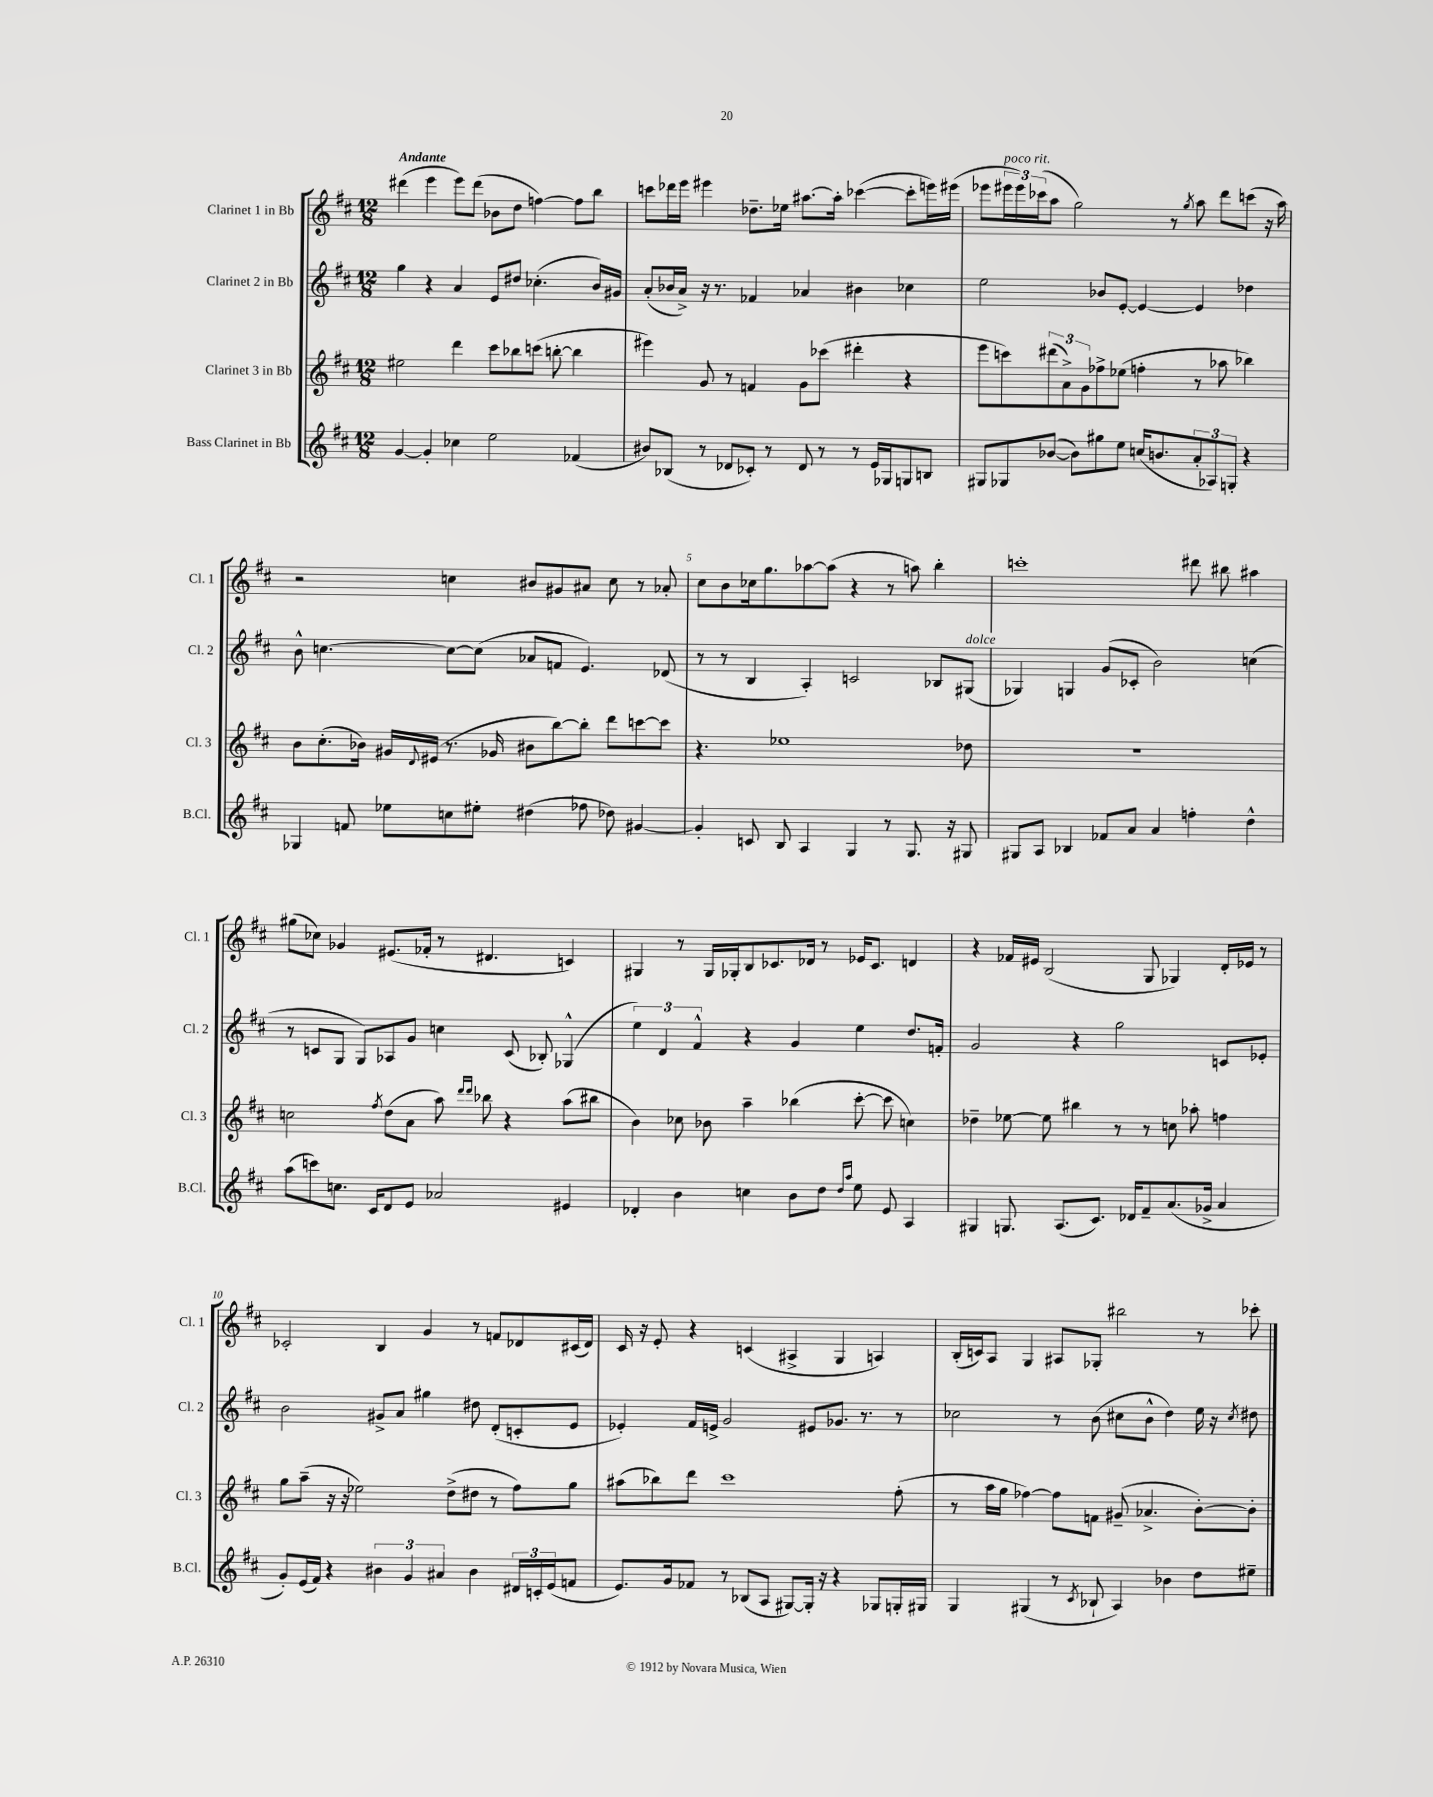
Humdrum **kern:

**kern	**kern	**kern	**kern
*staff4	*staff3	*staff2	*staff1
*clefG2	*clefG2	*clefG2	*clefG2
*k[f#c#]	*k[f#c#]	*k[f#c#]	*k[f#c#]
*M12/8	*M12/8	*M12/8	*M12/8
[4g/	2ee#\	4gg\	(4ddd#\
4g'/]	.	4r	4eee\
4cc-\	4ddd\	4a/	8eee\L)
.	.	.	(8ddd#\J
2ee\	8ccc#\L	8e/L	8b-\L
.	8bb-\	8dd#/J	8dd\J
.	(8ccc\J	(4.cc-'\	[4ff\)
.	[8bb'\	.	.
(4f-/	4bb\]	.	8ff\]L
.	.	16b/LL)	8bb\J
.	.	16g#/JJ	.
=	=	=	=
8b#/L)	4eee#\)	(8a'/L	8ccc\L
(8B-/J	.	16b-/L	16ddd-\L
.	.	16a^/JJ)	16eee\JJ
8r	8g/	16r	4eee#\
.	.	8.r	.
8d-/L	8r	.	.
8c-'/J)	4f/	4f-/	8.dd-~\L
8r	.	.	.
.	.	.	16ee-\Jk
8d-/	8g\L	4a-/	[8.aa#\L
8r	(8ccc-\J	.	.
.	.	.	16aa#'\]Jk
8r	4ddd#'\	4b#\	([4ccc-\
16e/LL	.	.	.
16G-/J	.	.	.
8G/	4r	4cc-\	8ccc-'\]L
8B/J	.	.	16eee\L)
.	.	.	(16eee#\JJ
=	=	=	=
8G#/L	8eee\L	2ee\	8eee-\L
8G-/	8ccc\)	.	24eee#\L
.	.	.	24eee#\)
.	.	.	(24ccc-\J
([8b-/J	(12ddd#\	.	8aa\J
.	12a^\)	.	.
8b-\]L)	.	.	2gg\)
.	12g\	.	.
8gg#\	8ff-^\	8b-/L	.
8ee\J	(8ee-\J	[8e'/J	.
(16cc/LK	4ff'\	4e/_	.
8.b/	.	.	.
.	.	.	8r
.	.	.	8qgg/
12a'/	8r	4e/]	8aa\
12A-/)	.	.	.
.	8aa-\	.	8ddd\L
12G'/J	.	.	.
4r	4bb-\)	4dd-\	(8ccc\J
.	.	.	16r
.	.	.	16aa\)
=	=	=	=
4G-/	8b\L	8b^^\	2r
.	(8.cc#'\	[4.cc\	.
8f/	.	.	.
.	16b-\Jk)	.	.
8ee-\L	16g#/LL	.	.
.	8qqd/	.	.
.	(16e#/JJ	.	.
8cc\	8.r	8cc\_L	4cc\
8ee#'\J	.	(8cc\]J	.
.	16g-/	.	.
(4dd#\	8b#\L	8a-/L	8b#/L
.	[8bb\)	8f/J	8g#/
8ff-\	8bb'\]J	4.e/)	8a#/J
8dd-\)	8ddd\L	.	8cc\
[4g#/	[8ccc\	.	8r
.	8ccc\]J	(8d-/	8a-'/
=	=	=	=
4g#'/]	4.r	8r	8cc#\L
.	.	8r	8b\
8c/	.	4B/	16cc-\k
.	.	.	8.gg\
8B/	1ee-	.	.
4A/	.	4A'/)	[8aa-\
.	.	.	(8aa-\]J
4G/	.	2c/	4r
8r	.	.	8r
8.G/	.	.	8aa\)
.	.	8B-/L	4bb'\
16r	.	.	.
8G#/	8dd-\	(8G#/J	.
=	=	=	=
8G#/L	1.r	4G-/)	1ccc'
8A/J	.	.	.
4B-/	.	4G/	.
8f-/L	.	(8g/L	.
8a/J	.	8c-'/J	.
4a/	.	2b\)	.
4ff'\	.	.	8ddd#\
.	.	.	8bb#\
4dd^^\	.	(4cc\	4aa#\
=	=	=	=
(8aa\L	2cc\	8r	(8gg#\L
8ccc\)	.	8c/L	8cc-\J)
8.cc\J	.	8G/J	4g-/
.	.	8G/L)	.
16c#/LK	.	.	.
.	8qff#/	.	.
8d/	(8dd\L	8A-/	(8.e#/L
8e/J	8a\J	8g/J	.
.	.	.	16f-'/Jk
2a-/	8aa\)	4cc\	8r
.	16qqddd/LL	.	.
.	16qqddd/JJ	.	.
.	8bb-\	.	4.d#/
.	4r	(8c/	.
.	.	8B-'/)	.
4e#/	(8aa\L	(4G-^^/	4c/)
.	8bb#\J	.	.
=	=	=	=
4d-'/	4b\)	6ee\)	4G#/
.	.	6d/	.
4b\	8cc-\	.	8r
.	.	6f#^^/	.
.	8b-\	.	16G#/LL
.	.	.	16G-'/J
4cc\	4aa~\	4r	8B/
.	.	.	8.c-/
8b\L	(4bb-\	4g/	.
.	.	.	16d-/Jk
8dd\J	.	.	8r
16qqdd/LL	.	.	.
16qqaa/JJ	.	.	.
8ee\	[8ccc#'\	4ee\	16e-/LK
.	.	.	8.c-/J
8e/	8ccc#\]	.	.
4A/	4cc\)	8.dd/L	4d/
.	.	16f'/Jk	.
=	=	=	=
4G#/	4dd-~\	2g/	4r
8.G/	[8ee-\	.	16f-/LL
.	.	.	16e#/JJ
.	8ee-\]	.	(2B/
(8.A/L	.	.	.
.	4bb#\	4r	.
8.c#/J)	.	.	.
.	8r	2gg\	.
16d-/LK	.	.	.
8f#~/	8r	.	8G/
(8.a/	8cc\	.	4G-/)
.	8aa-'\	.	.
16g-^/Jk	.	.	.
4a/	4ff\	8c/L	16d'/LL
.	.	.	16e-/JJ
.	.	8e-'/J	8r
=	=	=	=
8g'/L)	8gg\L	2b\	2c-'/
(16e/L	(8aa~\J	.	.
16f#/JJ)	.	.	.
4r	16r	.	.
.	16r	.	.
.	2ee-\)	.	.
6b#\	.	8g#^/L	4B/
.	.	8a/J	.
6g/	.	.	.
.	.	4gg#\	4g/
6a#/	.	.	.
.	(8dd^\L	.	.
4b#\	8dd#\J	8dd#\	8r
.	8r	(8d'/L	8f/L
24d#/LL	8ff#\L)	8c'/	8d-/
24c'/	.	.	.
(24e/J	.	.	.
8f/J	8gg\J	8e/J	(16c#/L
.	.	.	16d-/JJ)
=	=	=	=
8.e/L)	(8aa#\L	4e-'/)	16c#/
.	.	.	16r
.	8bb-\)	.	8e'/
16g/k	.	.	.
8f-/J	8ddd\J	16f#/LL	4r
.	.	16e^/JJ	.
8r	1ccc#	2g/	.
(8B-/L	.	.	(4c/
8A/J	.	.	.
[8G#/L)	.	.	4A#^/
16G#'/]Jk	.	8e#/L	.
16r	.	.	.
4r	.	8.g-/J	4G/
.	.	8.r	.
8G-/L	.	.	4A/)
16G'/L	(8ff#'\	8r	.
16G#/JJ	.	.	.
=	=	=	=
4G/	8r	2cc-\	(16B'/LL
.	.	.	16c/J)
.	16aa\LL	.	8A/J
.	16gg\JJ	.	.
(4G#/	[4ff-\)	.	4G/
8r	8ff-\]L	8r	8A#/L
8qc#/	.	.	.
8B-`/	8f\J	(8b\	8G-'/J
4A/)	(8g#~/	8cc#\L	2bb#\
.	4.a-^/	8b^^\J	.
4b-\	.	4dd\)	.
8dd\L	[8b'\L)	16ee\	8r
.	.	16r	.
.	.	8qcc#/	.
8ee#~\J	8b'\]J	8dd#\	8ccc-'\
==	==	==	==
*-	*-	*-	*-
